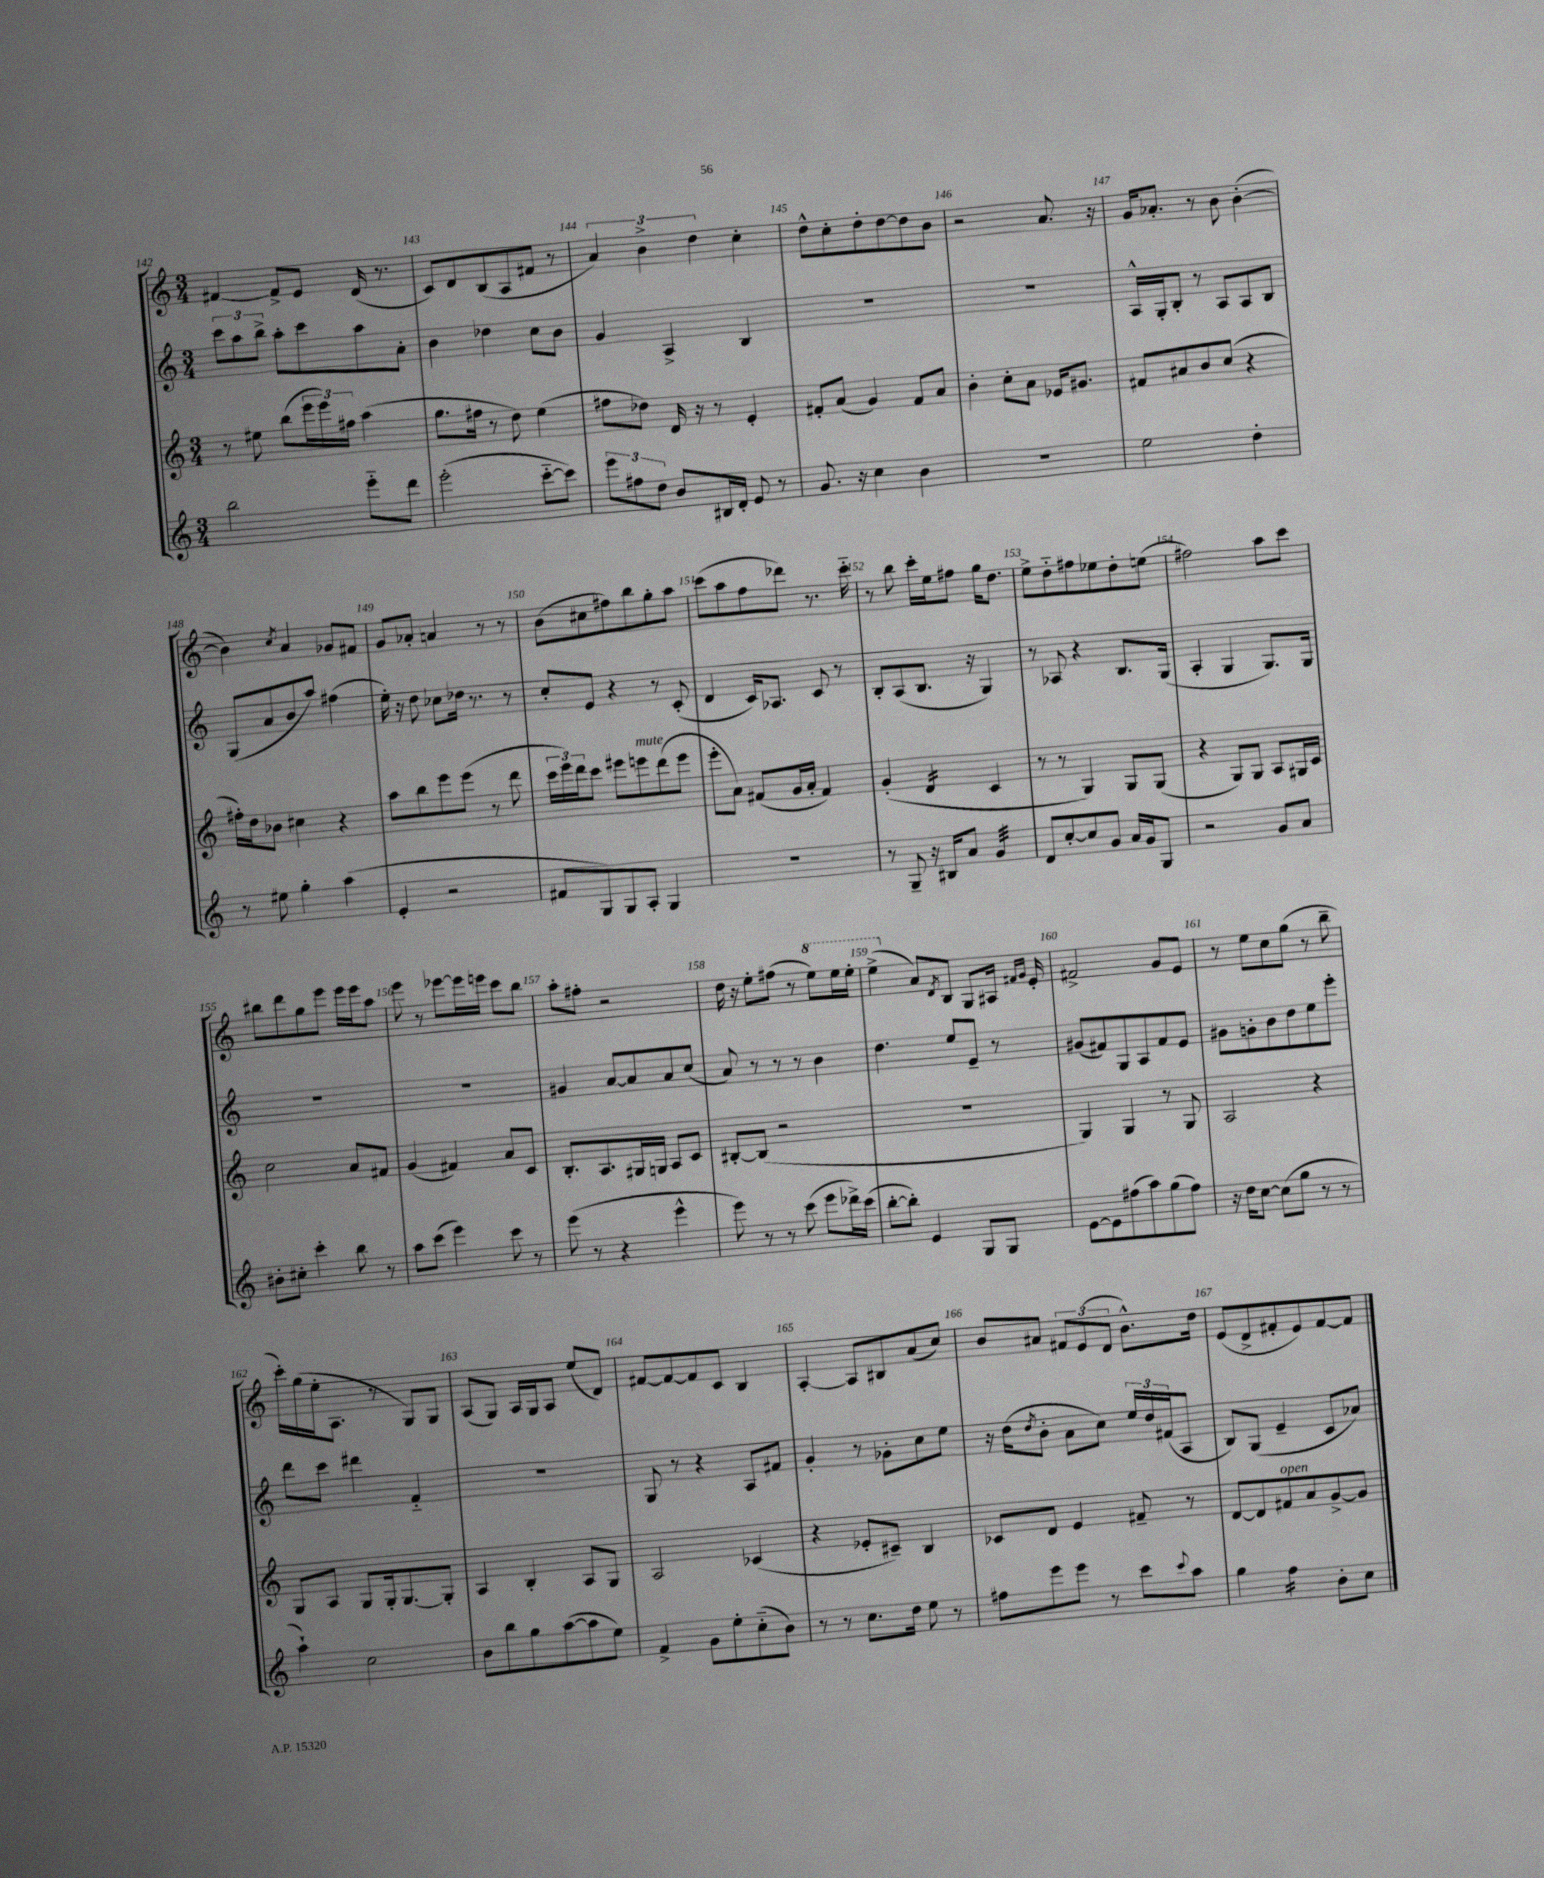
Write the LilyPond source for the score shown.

<<
\new StaffGroup <<
\new Staff = "s0" {
    \clef treble \key c \major \numericTimeSignature \time 3/4
    fis'4~ fis'8-> e'8 d'16( r8. |
    c'8) d'8 b8( a8 fis'8 r8 |
    \tuplet 3/2 { a'4) b'4-> d''4 } c''4-. |
    d''8-^ c''8-. d''8-. d''8~ d''8 b'8 |
    r2 a'8. r16 |
    g'16 aes'8.-. r8 b'8 b'4~-.( |
    b'4) \acciaccatura { c''8 } a'4 ges'8 fis'8 |
    g'8 aes'8-. a'4 r8 r8 |
    b'8( cis''8 fis''8) b''8 g''8-. a''8 |
    c'''8( a''8 f''8 des'''8) r8. c'''16-_ |
    r8 b''8 c'''16-. e''16 fis''8 g''16 d''8. |
    e''8-> d''8-_ fis''8 ees''8 d''8-. e''8( |
    fis''2) a''8 c'''8 |
    bis''8 d'''8 g''8 e'''8 e'''16 e'''16 a''8 |
    e'''8 r8 ees'''8~ ees'''16 e'''16 c'''8 b''8 |
    a''8-. fis''8-. r2 |
    d''16 r16 e''8-. fis''8( r8 \ottava #1 e'''8) e'''16 e'''16-. |
    e'''4->( \ottava #0 a'8) \acciaccatura { d'8 } b8 g8 ais16 \grace { fis'16 g'16 } e'16-. |
    fis'2-> g'8 e'8 |
    r8 e''8 c''8 g''8( r8 b''8-- |
    c'''16-.) g''16( e''16-. a8. r8 g8) g8 |
    a8( g8) a16 g16 a8 e''8( d'8) |
    fis'8~ fis'8~ fis'8 c'8 b4 |
    a4~-. a8 bis8 a'8( c''8) |
    b'8 ais'8 \tuplet 3/2 { fis'8 e'8( d'8 } b'8.-^) d''16 |
    e'8( d'8-> fis'8-. e'8) fis'8~ fis'8 \bar "|." |
}
\new Staff = "s1" {
    \clef treble \key c \major \numericTimeSignature \time 3/4
    \tuplet 3/2 { c'''8 a''8 b''8-> } a''8-. c'''8 a''8 a'8-. |
    b'4 des''4 c''8 b'8 |
    g'4 a4-> b4 |
    R2. |
    R2. |
    a16-^ g16-. b8-. r8 a8 a8 b8 |
    g8( a'8 b'8 a''8) fis''4( |
    e''16-.) r16 d''8 ces''8 des''16 r8. r8 |
    c''8-. e'8 r4 r8 c'8-.( |
    d'4 c'16) aes8. c'8 r8 |
    b8-. a8( b8. r16 g4) |
    r8 aes8 r4 b8. g16( |
    a4-. g4 g8.) g16 |
    R2. |
    R2. |
    gis'4 a'8~ a'8 a'8 c''8( |
    a'8) r8 r8 r8 b'4 |
    d''4. e''8 e'8-- r8 |
    gis'8( fis'8) g8 a8 fis'8 e'8 |
    gis'8 g'8-. b'8 d''8 e''8 e'''8-. |
    d'''8 c'''8 dis'''4 f'4-_ |
    R2. |
    g8 r8 r4 a8 fis'8 |
    g'4-. r8 ges'8-. c''8 e''8 |
    r16 d''16( \acciaccatura { d''8 } b'8-. a'8 c''8) \tuplet 3/2 { e''16 d''16 fis'16( } a8 |
    b8) g8( e'4-- c'8 aes'8) \bar "|." |
}
\new Staff = "s2" {
    \clef treble \key c \major \numericTimeSignature \time 3/4
    r8 eis''8 b''8( \tuplet 3/2 { e'''16 e'''16) fis''16 } a''4( |
    g''8. fis''16 r8 d''8) e''4( |
    fis''8 des''8) d'16 r16 r8 e'4-. |
    fis'8-. a'8( g'4) fis'8 a'8 |
    b'4-. c''8-. a'8 ees'16 gis'8. |
    fis'8 ais'8 b'8 c''8( r4 |
    fis''16-.) d''16 bes'8 cis''4 r4 |
    a''8 b''8 e'''8 e'''8( r8 d'''8 |
    \tuplet 3/2 { c'''16 e'''16) d'''16 } c'''8 eis'''8 e'''8^\markup { \italic "mute" } d'''8( e'''8 |
    e'''8-. a'8) fis'8( g'16 a'16-. fis'4) |
    g'4-.( d'4:16 c'4 |
    r8 r8 g4) g8 g8( |
    r4 g8) g8 a8 gis16 c'16 |
    c''2 a'8 fis'8 |
    g'4( fis'4) a'8 c'8 |
    b8.-. a8. gis16 g16 a8 c'8 |
    bis8~-. bis8( r2 |
    R2. |
    g4) g4 r8 g8 |
    a2 r4 |
    g8 a8 g8 g16-. g8.~ g8-. |
    a4 b4-. a8 g8 |
    a2 ces'4( |
    r4 ees'8-. cis'8--) b4 |
    ces'8 d'8 e'4 fis'8-- r8 |
    d'8~ d'8 fis'8^\markup { \italic "open" } a'8 g'8~-> g'8 \bar "|." |
}
\new Staff = "s3" {
    \clef treble \key c \major \numericTimeSignature \time 3/4
    b''2 e'''8-_ d'''8 |
    e'''2-.( c'''8~-_ c'''8) |
    \tuplet 3/2 { e'''8 fis''8 d''8 } b'8 bis16 d'16-. e'8 r8 |
    g'8. r16 c''4 b'4 |
    R2. |
    e''2 d''4-. |
    r8 eis''8 g''4-. a''4( |
    e'4-. r2 |
    fis'8 g8) g8 a8-. g4 |
    R2. |
    r8 g8-- r16 bis16 a'8 g'4:32 |
    d'8 c''8~-. c''8 g'8 a'16 g'16 g8 |
    r2 g'8 a'8 |
    bis'8-. cis''8-. c'''4-. b''8 r8 |
    a''8 c'''8( e'''4) c'''8 r8 |
    e'''8( r8 r4 e'''4-^ |
    e'''8) r8 r8 c'''8( e'''8 des'''16->) c'''16( |
    b''8~-. b''8-.) e'4 g8 g8 |
    e'8~ e'8 fis''8( a''8) g''8( fis''8) |
    r16 d''16 c''8~ c''8( g''8 r8 r8 |
    a''4-!) c''2 |
    b'8 b''8 g''8 a''8~( a''8 e''8) |
    f'4-> g'8 e''8-. c''8-_( b'8) |
    r8 r8 c''8. d''16 e''8 r8 |
    fis''8 e'''8 e'''8 r8 c'''8 \appoggiatura { c'''8 } a''8 |
    g''4 f''4:16 b'8-. c''8 \bar "|." |
}
>>
>>
\layout { \context { \Score currentBarNumber = #142 \override BarNumber.break-visibility = ##(#f #t #t) barNumberVisibility = #all-bar-numbers-visible } }
